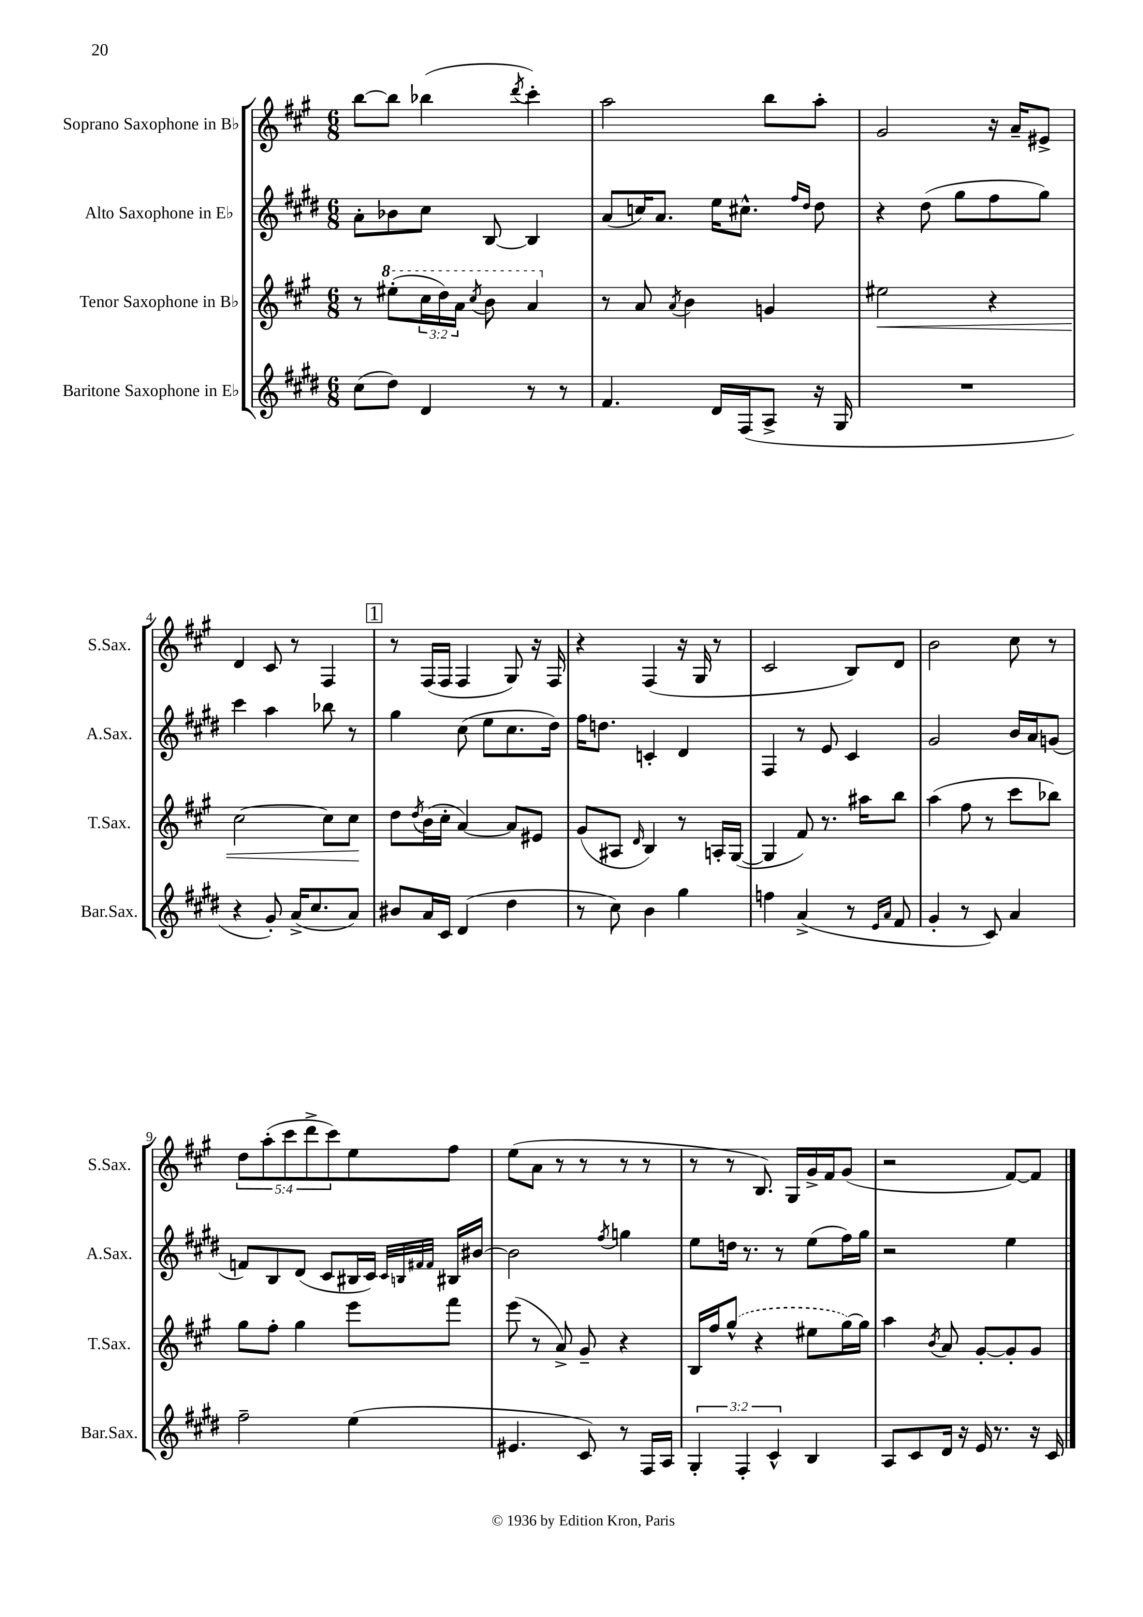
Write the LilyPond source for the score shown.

<<
\new StaffGroup <<
\new Staff = "s0" \with { instrumentName = "Soprano Saxophone in Bb" shortInstrumentName = "S.Sax." } {
    \clef treble \key a \major \numericTimeSignature \time 6/8 \override Staff.TupletNumber.text = #tuplet-number::calc-fraction-text
    b''8~ b''8 bes''4( \acciaccatura { d'''8 } cis'''4-.) |
    a''2 b''8 a''8-. |
    gis'2 r16 a'16-- eis'8-> |
    d'4 cis'8 r8 fis4 |
    \mark \markup { \box "1" } r8 fis16( fis16 fis4 gis8) r16 fis16 |
    r4 fis4( r16 gis16 r8 |
    cis'2 b8) d'8 |
    b'2 cis''8 r8 |
    \tuplet 5/4 { d''8 a''8-.( cis'''8 d'''8-> cis'''8) } e''8 fis''8 |
    e''8( a'8 r8 r8 r8 r8 |
    r8 r8 b8.) gis16 gis'16-> fis'16 gis'8( |
    r2 fis'8~) fis'8 \bar "|." |
}
\new Staff = "s1" \with { instrumentName = "Alto Saxophone in Eb" shortInstrumentName = "A.Sax." } {
    \clef treble \key e \major \numericTimeSignature \time 6/8
    a'8-. bes'8 cis''8 b8~ b4 |
    a'8( c''16) a'8. e''16 cis''8.-^ \grace { fis''16 dis''16 } dis''8 |
    r4 dis''8( gis''8 fis''8 gis''8) |
    cis'''4 a''4 bes''8 r8 |
    \mark \markup { \box "1" } gis''4 cis''8( e''8 cis''8. dis''16) |
    fis''16 d''8. c'4-. dis'4 |
    fis4 r8 e'8 cis'4 |
    gis'2 b'16 a'16 g'8( |
    f'8) b8 dis'8( cis'8 bis16 cis'16) \grace { cis'32 b32 fis'32 fis'32 } bis16 bis'16~ |
    bis'2 \acciaccatura { fis''8 } g''4 |
    e''8 d''16 r8. r8 e''8( fis''16) gis''16 |
    r2 e''4 \bar "|." |
}
\new Staff = "s2" \with { instrumentName = "Tenor Saxophone in Bb" shortInstrumentName = "T.Sax." } {
    \clef treble \key a \major \numericTimeSignature \time 6/8 \override Staff.TupletNumber.text = #tuplet-number::calc-fraction-text
    r8 \ottava #1 eis'''8-.( \tuplet 3/2 { cis'''16 d'''16) a''16 } \acciaccatura { cis'''8 } b''8 a''4 \ottava #0 |
    r8 a'8 \acciaccatura { a'8 } b'4 g'4 |
    eis''2\< r4 |
    cis''2~ cis''8 cis''8\! |
    \mark \markup { \box "1" } d''8 \acciaccatura { d''8 } b'16( cis''16-. a'4~) a'8 eis'8 |
    gis'8( ais8 \grace { d'16 } b4) r8 a16-. gis16~( |
    gis4 fis'8) r8. ais''16 b''8 |
    a''4( fis''8 r8 cis'''8 bes''8) |
    gis''8 fis''8-. gis''4 e'''8 fis'''8 |
    e'''8( r8 a'8->) gis'8-- r4 |
    b16 fis''16 \once \slurDashed gis''8-^( r4 eis''8 gis''16~) gis''16 |
    a''4 \acciaccatura { b'8 } a'8 gis'8~-. gis'8-. gis'8 \bar "|." |
}
\new Staff = "s3" \with { instrumentName = "Baritone Saxophone in Eb" shortInstrumentName = "Bar.Sax." } {
    \clef treble \key e \major \numericTimeSignature \time 6/8 \override Staff.TupletNumber.text = #tuplet-number::calc-fraction-text
    cis''8( dis''8) dis'4 r8 r8 |
    fis'4. dis'16 fis16( a8-> r16 gis16 |
    R2. |
    r4 gis'8-.) a'16->( cis''8. a'8) |
    \mark \markup { \box "1" } bis'8 a'16 cis'16 dis'4( dis''4 |
    r8 cis''8) b'4 gis''4 |
    f''4 a'4->( r8 \grace { e'16 a'16 } fis'8 |
    gis'4-. r8 cis'8) a'4 |
    fis''2-- e''4( |
    eis'4. cis'8) r8 fis16 a16 |
    \tuplet 3/2 { gis4-. fis4-. cis'4-^ } b4 |
    a8 cis'8 dis'16 r16 e'16 r8. r16 cis'16 \bar "|." |
}
>>
>>
